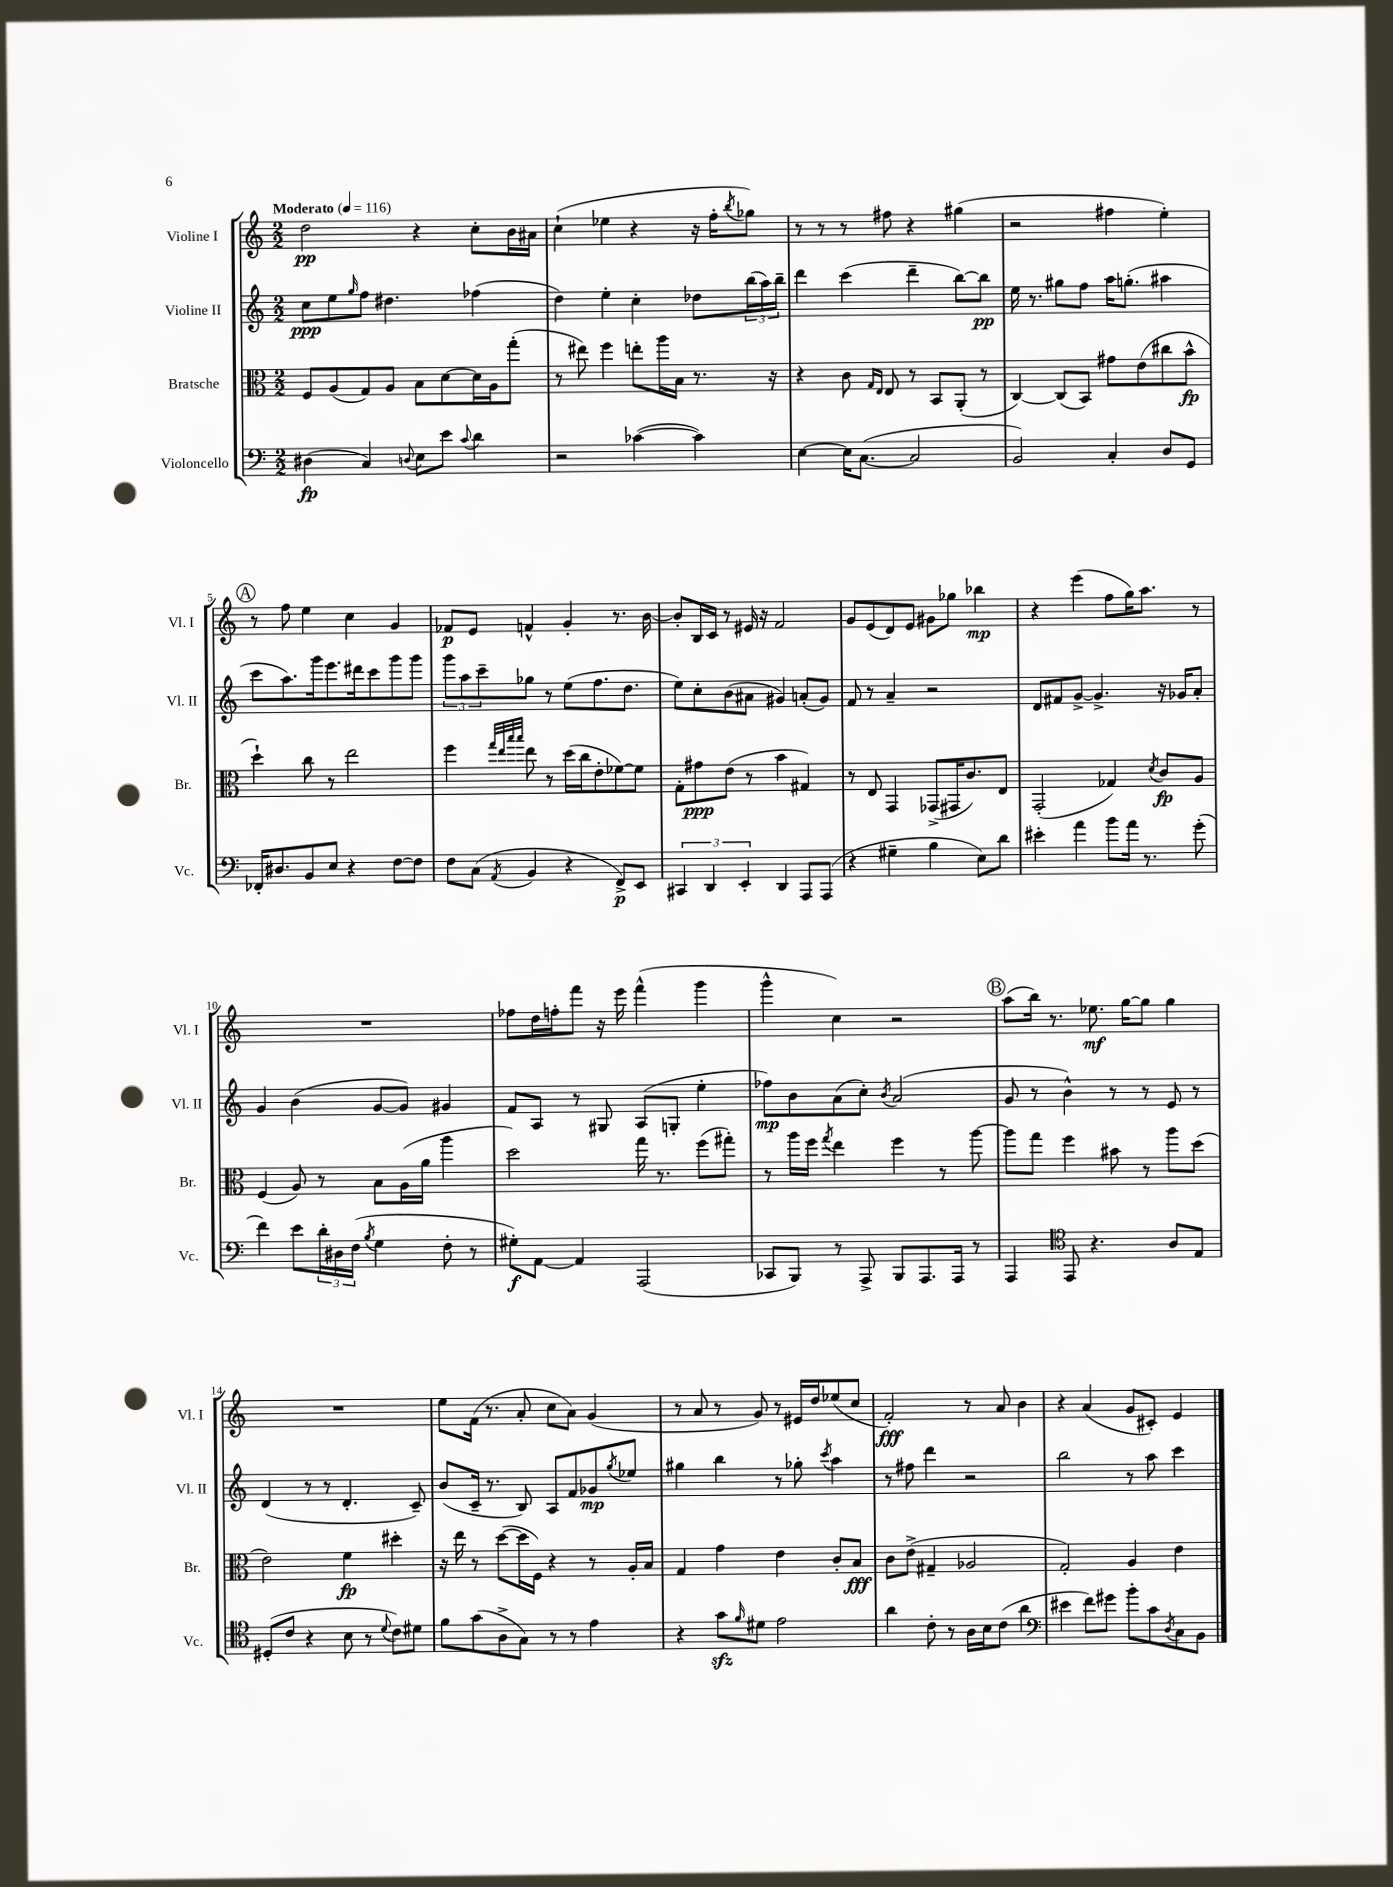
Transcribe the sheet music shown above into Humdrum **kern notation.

**kern	**dynam	**kern	**dynam	**kern	**dynam	**kern	**dynam
*part4	*part4	*part3	*part3	*part2	*part2	*part1	*part1
*staff4	*staff4	*staff3	*staff3	*staff2	*staff2	*staff1	*staff1
*I"Violoncello	*	*I"Bratsche	*	*I"Violine II	*	*I"Violine I	*
*I'Vc.	*	*I'Br.	*	*I'Vl. II	*	*I'Vl. I	*
*clefF4	*	*clefC3	*	*clefG2	*	*clefG2	*
*k[]	*	*k[]	*	*k[]	*	*k[]	*
*M2/2	*	*M2/2	*	*M2/2	*	*M2/2	*
*MM116	*	*MM116	*	*MM116	*	*MM116	*
=1	=1	=1	=1	=1	=1	=1	=1
!	!	!	!	!	!	!LO:TX:a:B:t=Moderato	!
(4D#X\	fp	8F/L	.	8cc\L	ppp	2dd\	pp
.	.	(8A/	.	8ee\	.	.	.
.	.	.	.	16qqgg/	.	.	.
4C/)	.	8G/)	.	8ff\J	.	.	.
.	.	8A/J	.	4.dd#X\	.	.	.
8qqDn/	.	.	.	.	.	.	.
8E\L	.	8B\L	.	.	.	4r	.
8e\J	.	[8d\	.	.	.	.	.
8qqc/	.	.	.	.	.	.	.
4d\	.	16d\L]	.	(4ff-X\	.	8cc'\L	.
.	.	16A\J	.	.	.	.	.
.	.	(8gg'\J	.	.	.	16b\L	.
.	.	.	.	.	.	16a#X\JJ	.
=2	=2	=2	=2	=2	=2	=2	=2
2r	.	8r	.	4dd\)	.	(4cc`\	.
.	.	8ee#X\)	.	.	.	.	.
.	.	4ff\	.	4ee'\	.	4ee-X\	.
([4c-X\	.	8een'\L	.	4cc'\	.	4r	.
.	.	16aa\L	.	.	.	.	.
.	.	16B\JJ	.	.	.	.	.
4c-\])	.	8.r	.	8dd-X\L	.	16r	.
.	.	.	.	.	.	16ff'\KL	.
.	.	.	.	.	.	8qbb/	.
.	.	.	.	(24bb\L	.	8gg-X\J)	.
.	.	.	.	24aa\)	.	.	.
.	.	16r	.	.	.	.	.
.	.	.	.	24bb~\JJ	.	.	.
=3	=3	=3	=3	=3	=3	=3	=3
[4E\	.	4r	.	4ddd\	.	8r	.
.	.	.	.	.	.	8r	.
16E\KL]	.	8c\	.	(4ccc\	.	8r	.
([8.C\J	.	.	.	.	.	.	.
.	.	16qqG/LL	.	.	.	.	.
.	.	16qqE/JJ	.	.	.	.	.
.	.	8E/	.	.	.	8ff#X\	.
2C/]	.	8r	.	4ddd~\	.	4r	.
.	.	8BB/L	.	.	.	.	.
.	.	(8AA'/J	.	[8bb\L)	.	(4gg#X\	.
.	.	8r	.	8bb\J]	pp	.	.
=4	=4	=4	=4	=4	=4	=4	=4
2BB/)	.	[4C/)	.	16ee\	.	2r	.
.	.	.	.	8.r	.	.	.
.	.	(8C/L]	.	8gg#X\L	.	.	.
.	.	8BB/J)	.	8ff\J	.	.	.
4C'/	.	8g#X\L	.	16aa\KL	.	4ff#X\	.
.	.	.	.	(8.ggn'\J	.	.	.
.	.	(8e\	.	.	.	.	.
8D/L	.	8cc#X\	.	4aa#X\	.	4ee'\)	.
8GG/J	.	8b^^\J	fp	.	.	.	.
!!LO:LB:g=z
!!LO:REH:place=s1:t=A
=5	=5	=5	=5	=5	=5	=5	=5
16FF-X'/KL	.	4dd`\)	.	8ccc\L	.	8r	.
8.D#X/	.	.	.	.	.	.	.
.	.	.	.	8.aa\)	.	8ff\	.
8BB/	.	8cc\	.	.	.	4ee\	.
.	.	.	.	16ggg\k	.	.	.
8E/J	.	8r	.	8.eee\	.	.	.
4r	.	2ee\	.	.	.	4cc\	.
.	.	.	.	16ddd#X\k	.	.	.
.	.	.	.	8ccc\	.	.	.
[8F\L	.	.	.	8ggg\	.	4g/	.
8F\J]	.	.	.	8ggg\J	.	.	.
=6	=6	=6	=6	=6	=6	=6	=6
8F\L	.	4ff\	.	12ggg\L	.	8f-X/L	p
.	.	.	.	12aa\	.	.	.
(8C\J	.	.	.	.	.	8e/J	.
.	.	.	.	12ccc~\	.	.	.
.	.	32qqgg/LLL	.	.	.	.	.
.	.	32qqee/	.	.	.	.	.
.	.	32qqbb/	.	.	.	.	.
8qAA/	.	32qqbb/JJJ	.	.	.	.	.
4BB/	.	8ee\	.	8gg-X\J	.	4fn^^/	.
.	.	8r	.	8r	.	.	.
4r	.	(16dd\LL	.	(8ee\L	.	4g'/	.
.	.	16cc\J	.	.	.	.	.
.	.	8e'\	.	8.ff\	.	.	.
8FF^/L)	p	[8f-X\)	.	.	.	8.r	.
.	.	.	.	8.dd\J	.	.	.
8EE/J	.	8f-\J]	.	.	.	.	.
.	.	.	.	.	.	[16b\	.
=7	=7	=7	=7	=7	=7	=7	=7
6CC#X/	.	8G'\L	.	8ee\L)	.	8b'/L]	.
.	.	8g#X\	ppp	8cc'\	.	16B/L	.
6DD/	.	.	.	.	.	.	.
.	.	.	.	.	.	16c/JJ	.
.	.	(8e\J	.	(8b\	.	8r	.
6EE'/	.	.	.	.	.	.	.
.	.	8r	.	8a#X\J	.	16e#X/	.
.	.	.	.	.	.	16r	.
4DD/	.	4b\	.	4g#X/)	.	2f/	.
8AAA/L	.	4G#X/)	.	(8an'/L	.	.	.
(8AAA/J	.	.	.	8g#/J)	.	.	.
=8	=8	=8	=8	=8	=8	=8	=8
4r	.	8r	.	8f/	.	8g/L	.
.	.	8E/	.	8r	.	(8e/	.
4G#X~\	.	4GG/	.	4a~/	.	8d/)	.
.	.	.	.	.	.	8e/J	.
4B\	.	(8GG-X^/L	.	2r	.	8g#X\L	.
.	.	16GG#X/K	.	.	.	8gg-X\J	.
.	.	8.c/)	.	.	.	.	.
8E\L)	.	.	.	.	.	4bb-X\	mp
8d\J	.	8E/J	.	.	.	.	.
=9	=9	=9	=9	=9	=9	=9	=9
4e#X'\	.	(2GG'/	.	8d/L	.	4r	.
.	.	.	.	8f#X/	.	.	.
4a\	.	.	.	[8g^/J	.	(4eee\	.
.	.	.	.	4.g^/]	.	.	.
8b\L	.	4G-X/)	.	.	.	8ff\L	.
16a\Jk	.	.	.	.	.	16gg\K)	.
8.r	.	.	.	.	.	8.aa\J	.
.	.	8qd/	.	.	.	.	.
.	.	8c/L	fp	16r	.	.	.
.	.	.	.	16g-X/KL	.	.	.
(8g'\	.	8A/J	.	8a'/J	.	8r	.
!!LO:LB:g=z
=10	=10	=10	=10	=10	=10	=10	=10
4f\)	.	(4F/	.	4g/	.	1r	.
8e\L	.	8A/)	.	(4b\	.	.	.
24d'\L	.	8r	.	.	.	.	.
24D#X\	.	.	.	.	.	.	.
(24F\JJ	.	.	.	.	.	.	.
8qB/	.	.	.	.	.	.	.
4G\	.	8B\L	.	[8g/L	.	.	.
.	.	(16A\L	.	8g/J])	.	.	.
.	.	16a\JJ	.	.	.	.	.
8F'\	.	4aa\	.	4g#X/	.	.	.
8r	.	.	.	.	.	.	.
=11	=11	=11	=11	=11	=11	=11	=11
8G#X'\L)	f	2dd\)	.	8f/L	.	8ff-X\L	.
[8AA\J	.	.	.	8A/J	.	16dd\L	.
.	.	.	.	.	.	16ffn'\J	.
4AA/]	.	.	.	8r	.	8fff\J	.
.	.	.	.	8G#X/	.	16r	.
.	.	.	.	.	.	16eee\	.
(2AAA/	.	16gg\	.	(8A/L	.	(4fff^^\	.
.	.	8.r	.	.	.	.	.
.	.	.	.	8Gn'/J	.	.	.
.	.	(8ff\L	.	4ee'\	.	4ggg\	.
.	.	8gg#X'\J)	.	.	.	.	.
=12	=12	=12	=12	=12	=12	=12	=12
8CC-X/L	.	8r	.	8ff-X\L)	mp	4ggg^^\	.
8BBB/J)	.	16aa\LL	.	8b\	.	.	.
.	.	16ff\JJ	.	.	.	.	.
.	.	8qgg/	.	.	.	.	.
8r	.	4ee\	.	(8a\	.	4cc\)	.
8AAA^/	.	.	.	8cc'\J)	.	.	.
.	.	.	.	8qb/	.	.	.
8BBB/L	.	4ff\	.	(2a/	.	2r	.
8.AAA/	.	.	.	.	.	.	.
.	.	8r	.	.	.	.	.
16AAA/Jk	.	.	.	.	.	.	.
8r	.	[8aa\	.	.	.	.	.
!!LO:REH:place=s1:t=B
=13	=13	=13	=13	=13	=13	=13	=13
4AAA/	.	8aa\L]	.	8g/	.	(8aa\L	.
.	.	8gg\J	.	8r	.	16bb\Jk)	.
.	.	.	.	.	.	8.r	.
*clefC4	*	*	*	*	*	*	*
8EE/	.	4ff\	.	4b^^\)	.	.	.
4.r	.	.	.	.	.	8.ee-X\	mf
.	.	8b#X\	.	8r	.	.	.
.	.	.	.	.	.	[16gg\KL	.
.	.	8r	.	8r	.	8gg\J]	.
8A/L	.	8aa\L	.	8e/	.	4gg\	.
8E/J	.	(8dd\J	.	8r	.	.	.
!!LO:LB:g=z
=14	=14	=14	=14	=14	=14	=14	=14
(8D#X'/L	.	2e\)	.	(4d/	.	1r	.
8c/J	.	.	.	.	.	.	.
4r	.	.	.	8r	.	.	.
.	.	.	.	8r	.	.	.
8B\	.	4f\	fp	4.d'/	.	.	.
8r	.	.	.	.	.	.	.
8qqd/	.	.	.	.	.	.	.
8c\L)	.	4dd#X'\	.	.	.	.	.
8d#X\J	.	.	.	8c~/)	.	.	.
=15	=15	=15	=15	=15	=15	=15	=15
8f\L	.	16r	.	(8b/L	.	8ee\L	.
.	.	16ee\	.	.	.	.	.
(8g\	.	8r	.	16c~/Jk	.	(16f\Jk	.
.	.	.	.	8.r	.	8.r	.
8A^\	.	([8dd\L	.	.	.	.	.
8G\J)	.	16dd\L]	.	8B/)	.	8a'/	.
.	.	16F\JJ)	.	.	.	.	.
8r	.	4r	.	8A/L	.	8cc\L	.
8r	.	.	.	8f/	.	8a\J)	.
4e\	.	8r	.	8g-X/	mp	(4g/	.
.	.	.	.	8qgg/	.	.	.
.	.	16A'/LL	.	8ee-X/J	.	.	.
.	.	16B/JJ	.	.	.	.	.
=16	=16	=16	=16	=16	=16	=16	=16
4r	.	4G/	.	4gg#X\	.	8r	.
.	.	.	.	.	.	8a/	.
8gzz\L	.	4g\	.	4bb\	.	8r	.
16qqf/	.	.	.	.	.	.	.
8d#X\J	.	.	.	.	.	8g/)	.
2e\	.	4e\	.	8r	.	8r	.
.	.	.	.	8gg-X'\	.	16e#X/LL	.
.	.	.	.	.	.	16dd/J	.
.	.	.	.	8qccc/	.	.	.
.	.	8c'/L	.	4aa\	.	(8ee-X/	.
.	.	8B/J	fff	.	.	8cc/J	.
=17	=17	=17	=17	=17	=17	=17	=17
4a\	.	8c\L	.	8r	.	2f'/)	fff
.	.	(8e^\J	.	8ff#X\	.	.	.
8c'\	.	4G#X~/	.	4ddd\	.	.	.
8r	.	.	.	.	.	.	.
16A\LL	.	2A-X/	.	2r	.	8r	.
16B\J	.	.	.	.	.	.	.
(8c\J	.	.	.	.	.	8a/	.
4a\	.	.	.	.	.	4b\	.
=18	=18	=18	=18	=18	=18	=18	=18
*clefF4	*	*	*	*	*	*	*
4e#X\	.	2G'/)	.	2bb\	.	4r	.
8f\L)	.	.	.	.	.	(4a/	.
8g#X\J	.	.	.	.	.	.	.
8b'\L	.	4A/	.	8r	.	8g/L	.
8c\	.	.	.	8aa\	.	8c#X'/J)	.
8qD/	.	.	.	.	.	.	.
8C\	.	4e\	.	4ccc\	.	4e/	.
8BB\J	.	.	.	.	.	.	.
==	==	==	==	==	==	==	==
*-	*-	*-	*-	*-	*-	*-	*-
